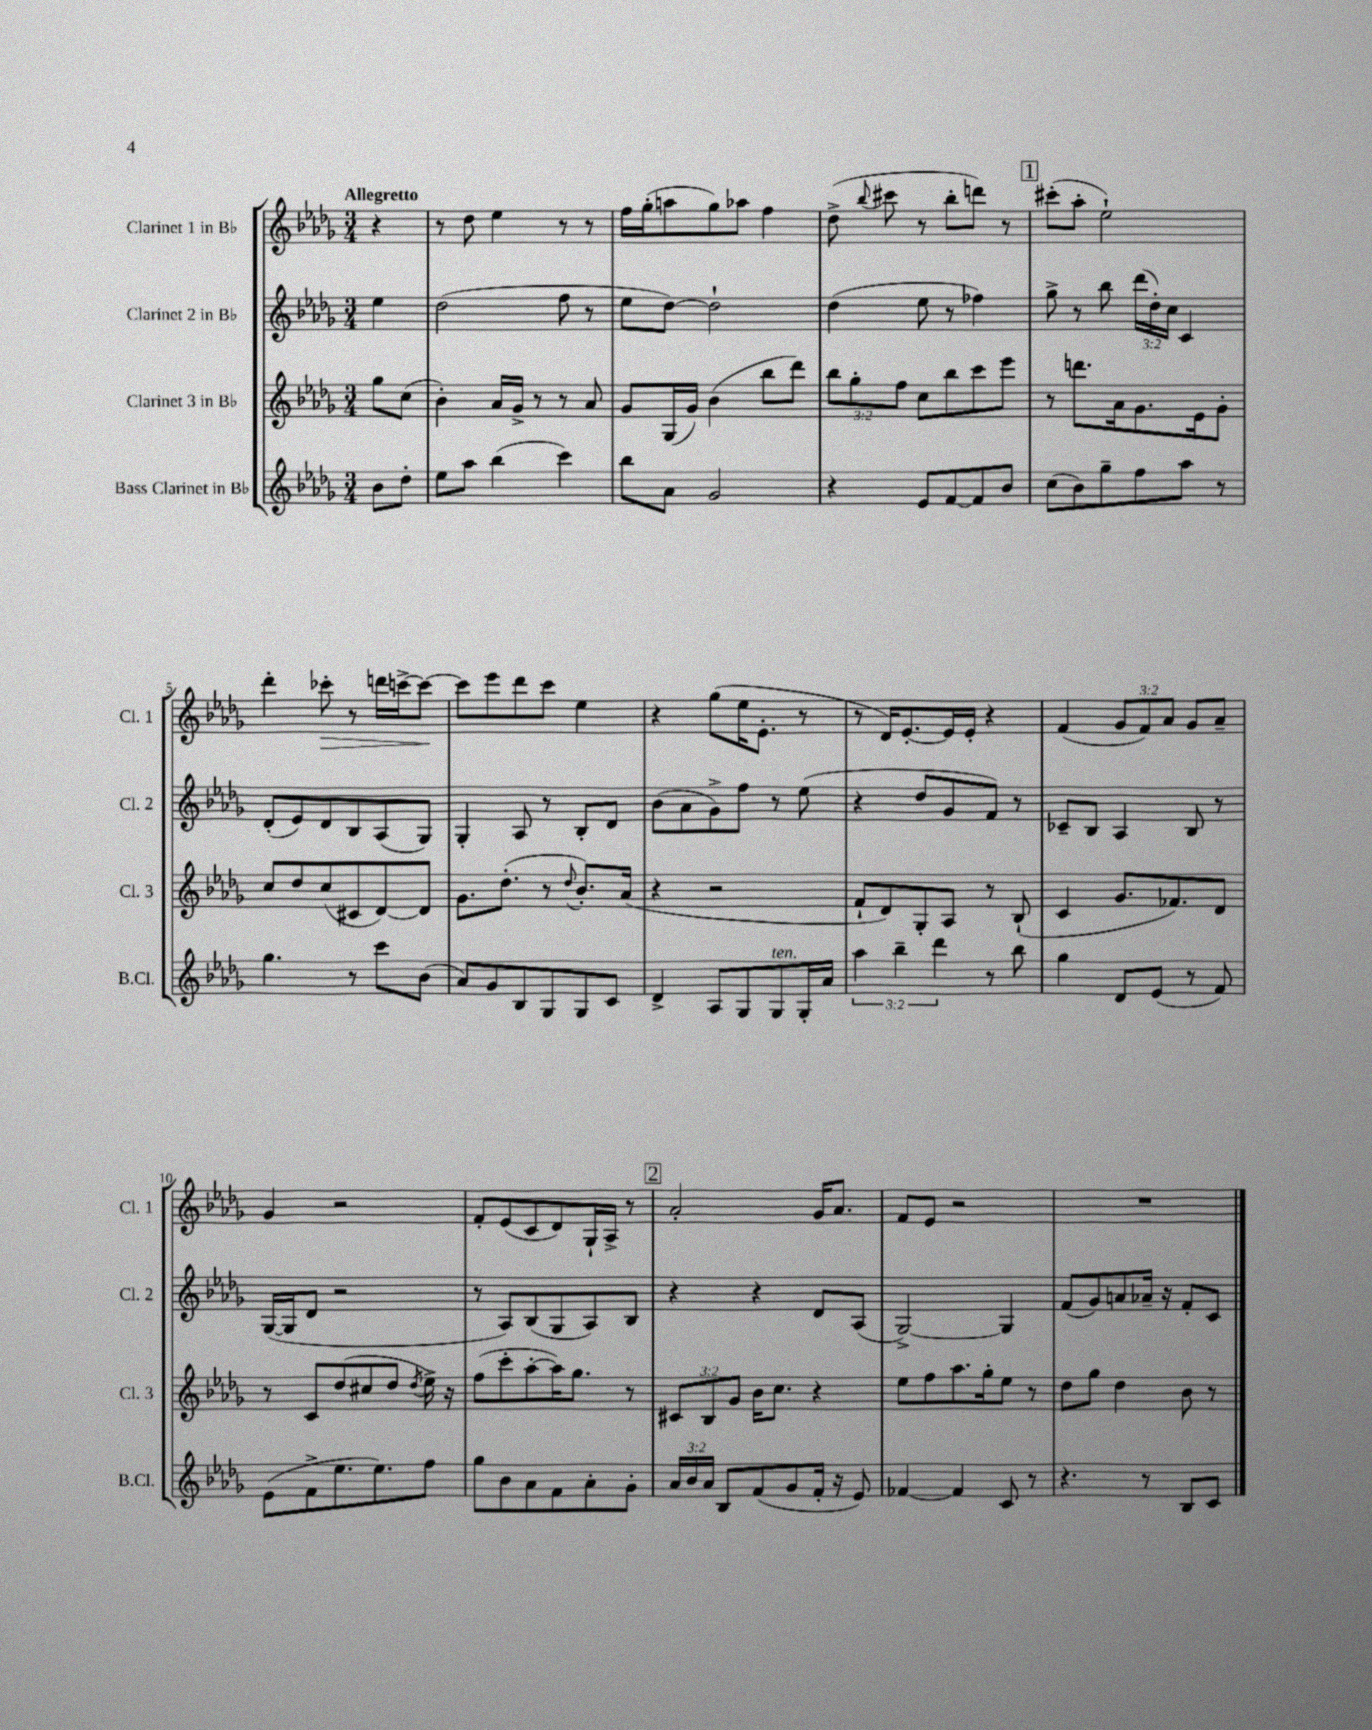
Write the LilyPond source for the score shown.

<<
\new StaffGroup <<
\new Staff = "s0" \with { instrumentName = "Clarinet 1 in Bb" shortInstrumentName = "Cl. 1" } {
    \clef treble \key des \major \numericTimeSignature \time 3/4 \override Staff.TupletNumber.text = #tuplet-number::calc-fraction-text \partial 4 \tempo "Allegretto"
    \autoBeamOff r4 |
    r8 des''8 ees''4 r8 r8 |
    f''16[ ges''16-.( a''8 ges''8) aes''8] f''4 |
    des''8->( \appoggiatura { bes''8 } cis'''8 r8 bes''8[-. d'''8]) r8 |
    \mark \markup { \box "1" } cis'''8[-.( aes''8]-. ees''2-!) |
    des'''4-. ces'''8-.\> r8 d'''16[ c'''16~-> c'''8]~\! |
    c'''8[ ees'''8 des'''8 c'''8] ees''4 |
    r4 ges''8[( ees''16 ees'8.]-. r8 |
    r8 des'16[) ees'8.~-. ees'16 ees'16]-. r4 |
    f'4( \tuplet 3/2 { ges'8[ f'8) aes'8] } ges'8[ aes'8]-- |
    ges'4 r2 |
    f'8[-. ees'8( c'8 des'8) ges16-! aes16]-> r8 |
    \mark \markup { \box "2" } aes'2-. ges'16[ aes'8.] |
    f'8[ ees'8] r2 |
    R2. \bar "|." |
}
\new Staff = "s1" \with { instrumentName = "Clarinet 2 in Bb" shortInstrumentName = "Cl. 2" } {
    \clef treble \key des \major \numericTimeSignature \time 3/4 \override Staff.TupletNumber.text = #tuplet-number::calc-fraction-text \partial 4
    \autoBeamOff ees''4 |
    des''2( f''8 r8 |
    ees''8[ des''8]~) des''2-! |
    des''4( ees''8 r8 fes''4) |
    \mark \markup { \box "1" } ges''8-> r8 bes''8 \tuplet 3/2 { des'''16[( des''16-.) c''16] } c'4 |
    des'8[-.( ees'8) des'8 bes8 aes8( ges8]) |
    ges4-. aes8 r8 bes8[-. des'8] |
    bes'8[( aes'8 ges'8->) f''8] r8 ees''8( |
    r4 des''8[ ges'8 f'8]) r8 |
    ces'8[-- bes8] aes4 bes8 r8 |
    ges16[~( ges16 des'8] r2 |
    r8 aes8[) bes8( ges8 aes8) bes8] |
    \mark \markup { \box "2" } r4 r4 des'8[ aes8]( |
    ges2~->) ges4 |
    f'8[( ges'8) a'8 aes'16]-- r16 f'8[-. c'8] \bar "|." |
}
\new Staff = "s2" \with { instrumentName = "Clarinet 3 in Bb" shortInstrumentName = "Cl. 3" } {
    \clef treble \key des \major \numericTimeSignature \time 3/4 \override Staff.TupletNumber.text = #tuplet-number::calc-fraction-text \partial 4
    \autoBeamOff ges''8[ c''8]( |
    bes'4-.) aes'16[ ges'16]-> r8 r8 aes'8 |
    ges'8[ ges16( ges'16]) bes'4( bes''8[ des'''8]) |
    \tuplet 3/2 { bes''8[ ges''8-. f''8] } c''8[ bes''8 c'''8 ees'''8] |
    \mark \markup { \box "1" } r8 d'''8.[ aes'16 ges'8. ees'16 ges'8]-. |
    c''8[ des''8 c''8( cis'8 des'8~) des'8] |
    ges'8.[ des''8.]-.( r8 \appoggiatura { des''8 } bes'8.[-.) aes'16]( |
    r4 r2 |
    f'8[-! des'8) ges8-. aes8] r8 bes8-!( |
    c'4 ges'8.[ fes'8.) des'8] |
    r8 c'8[ des''8( cis''8 des''8] \acciaccatura { des''8 } ees''16->) r16 |
    f''8[( c'''8-. aes''8~-. aes''16) ges''8.] r8 |
    \mark \markup { \box "2" } \tuplet 3/2 { cis'8[ bes8 ges'8] } bes'16[ c''8.] r4 |
    ees''8[ f''8 aes''8. ges''16-. ees''8] r8 |
    des''8[ ges''8] des''4 bes'8 r8 \bar "|." |
}
\new Staff = "s3" \with { instrumentName = "Bass Clarinet in Bb" shortInstrumentName = "B.Cl." } {
    \clef treble \key des \major \numericTimeSignature \time 3/4 \override Staff.TupletNumber.text = #tuplet-number::calc-fraction-text \partial 4
    \autoBeamOff bes'8[ des''8]-. |
    ees''8[ aes''8] bes''4( c'''4) |
    bes''8[ aes'8] ges'2 |
    r4 ees'8[ f'8~ f'8 bes'8] |
    \mark \markup { \box "1" } c''8[( bes'8) ges''8-- f''8 aes''8] r8 |
    ges''4. r8 c'''8[ bes'8]( |
    aes'8[) ges'8 bes8 ges8 ges8 c'8] |
    des'4-> aes8[ ges8 ges8^\markup { \italic "ten." } ges16-. aes'16] |
    \tuplet 3/2 { aes''4 bes''4-- des'''4 } r8 bes''8 |
    ges''4 des'8[ ees'8]( r8 f'8) |
    ees'8[( f'8-> ees''8. ees''8.) f''8] |
    ges''8[ bes'8 aes'8 f'8 aes'8-. ges'8]-. |
    \mark \markup { \box "2" } \tuplet 3/2 { aes'16[ bes'16 aes'16] } bes8[ f'8( ges'8 f'16]-. r16 ees'8) |
    fes'4~ fes'4 c'8 r8 |
    r4. r8 bes8[ c'8] \bar "|." |
}
>>
>>
